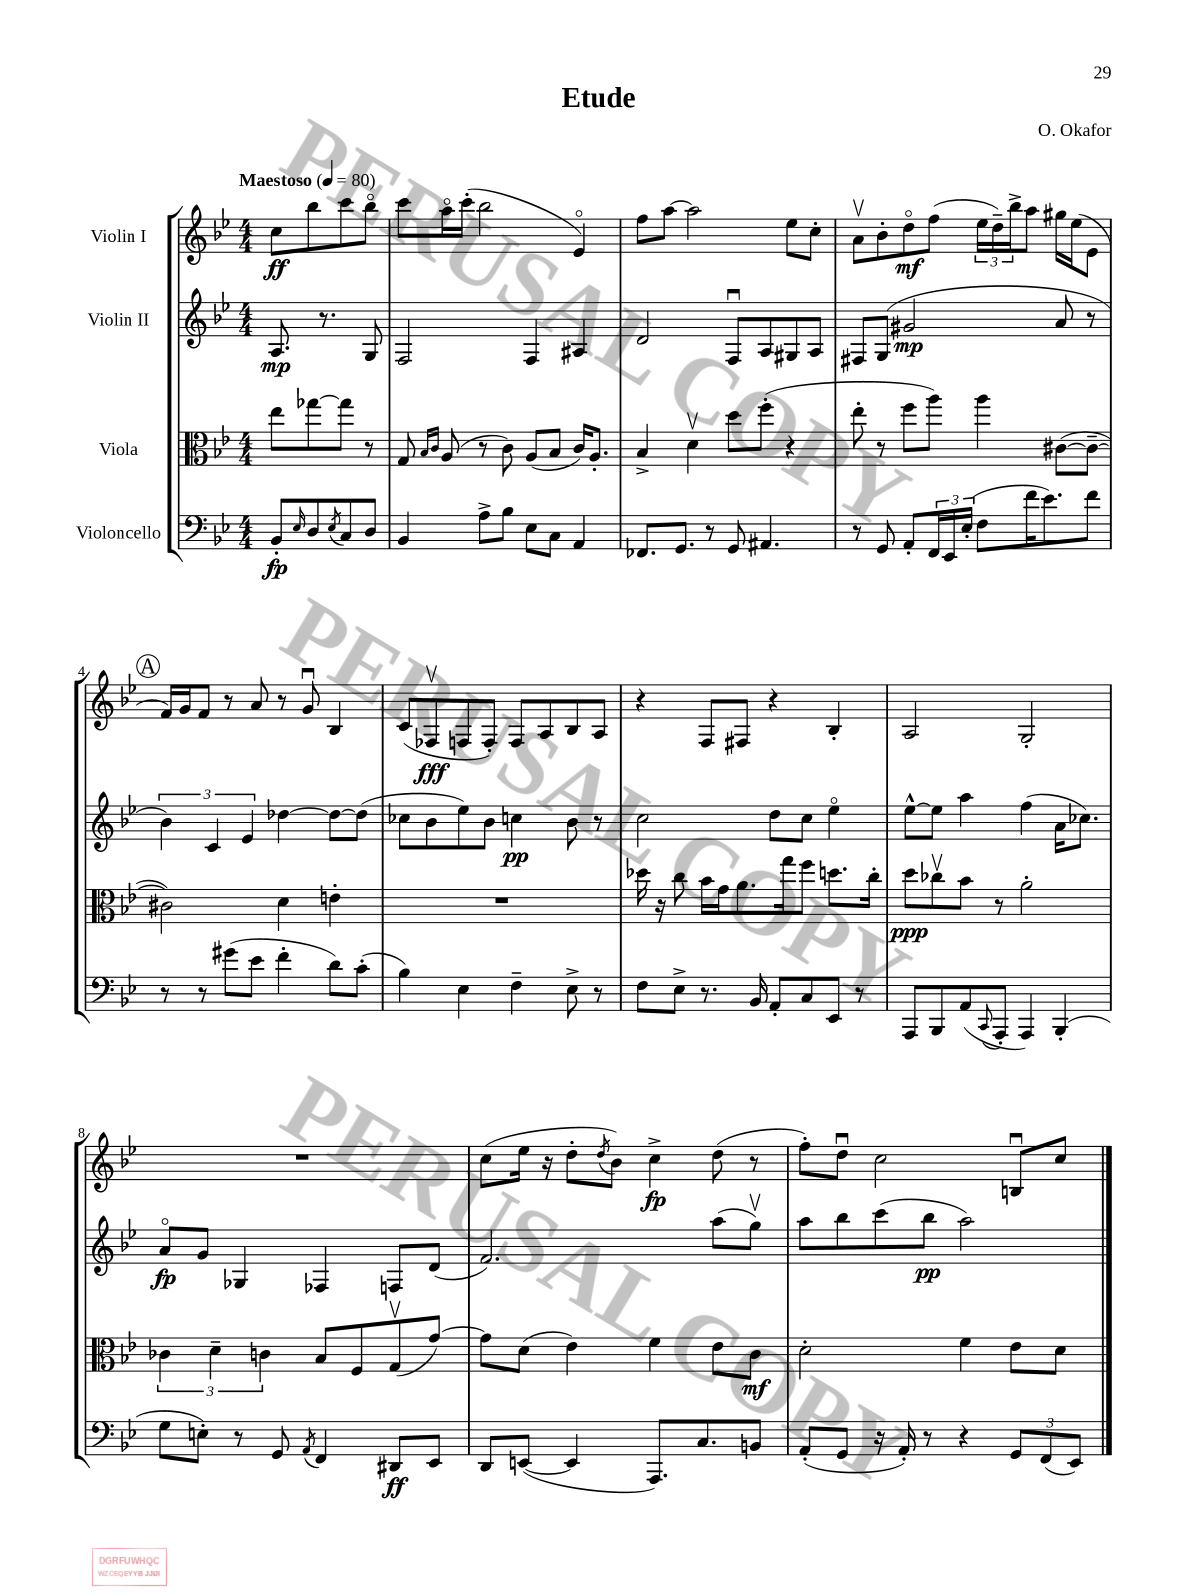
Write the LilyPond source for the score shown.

\header { title = "Etude" composer = "O. Okafor" }
<<
\new StaffGroup <<
\new Staff = "s0" \with { instrumentName = "Violin I" } {
    \clef treble \key bes \major \numericTimeSignature \time 4/4 \partial 2 \tempo "Maestoso" 4 = 80
    c''8\ff bes''8 c'''8 bes''8\flageolet |
    c'''8 a''16\flageolet c'''16-.( bes''2 ees'4\flageolet) |
    f''8 a''8~ a''2 ees''8 c''8-. |
    a'8\upbow bes'8-. d''8\flageolet\mf f''8( \tuplet 3/2 { ees''16 d''16--) bes''16-> } a''8 gis''16 ees''16( ees'8 |
    \mark \markup { \circle "A" } f'16) g'16 f'8 r8 a'8 r8 g'8\downbow bes4 |
    c'8( fes8\upbow\fff f8 f8-.) f8 a8 bes8 a8 |
    r4 f8 fis8 r4 bes4-. |
    a2 g2-. |
    R1 |
    c''8( ees''16 r16 d''8-. \acciaccatura { d''8 } bes'8) c''4->\fp d''8( r8 |
    f''8-.) d''8\downbow c''2 b8\downbow c''8 \bar "|." |
}
\new Staff = "s1" \with { instrumentName = "Violin II" } {
    \clef treble \key bes \major \numericTimeSignature \time 4/4 \partial 2
    a8.\mp r8. g8 |
    f2 f4 ais4 |
    d'2 f8\downbow a8 gis8 a8 |
    fis8 g8( gis'2\mp a'8 r8 |
    \mark \markup { \circle "A" } \tuplet 3/2 { bes'4) c'4 ees'4 } des''4~ des''8~ des''8( |
    ces''8 bes'8 ees''8) bes'8 c''4\pp bes'8 r8 |
    c''2 d''8 c''8 ees''4\flageolet |
    ees''8~-^ ees''8 a''4 f''4( a'16 ces''8.) |
    a'8\flageolet\fp g'8 ges4 fes4 f8 d'8( |
    f'2.) a''8( g''8\upbow) |
    a''8 bes''8 c'''8( bes''8\pp a''2) \bar "|." |
}
\new Staff = "s2" \with { instrumentName = "Viola" } {
    \clef alto \key bes \major \numericTimeSignature \time 4/4 \partial 2
    ees''8 ges''8~ ges''8 r8 |
    g8 \grace { bes16 c'16 } a8( r8 c'8) a8( bes8 c'16) a8.-. |
    bes4-> d'4\upbow d''8 f''8-.( r4 |
    ees''8-. r8 f''8 a''8) a''4 cis'8~( cis'8~-- |
    \mark \markup { \circle "A" } cis'2) d'4 e'4-. |
    R1 |
    des''16 r16 c''8 bes'16 g'16 a'8. g''16 f''8 d''8. c''16-. |
    d''8\ppp ces''8\upbow bes'8 r8 a'2-. |
    \tuplet 3/2 { ces'4 d'4-- c'4 } bes8 f8 g8\upbow( g'8~) |
    g'8 d'8( ees'4) f'4 ees'8 c'8\mf |
    d'2-. f'4 ees'8 d'8 \bar "|." |
}
\new Staff = "s3" \with { instrumentName = "Violoncello" } {
    \clef bass \key bes \major \numericTimeSignature \time 4/4 \partial 2
    bes,8-.\fp \grace { ees16 } d8 \acciaccatura { ees8 } c8 d8 |
    bes,4 a8-> bes8 ees8 c8 a,4 |
    fes,8. g,8. r8 g,8 ais,4. |
    r8 g,8 a,8-. \tuplet 3/2 { f,16 ees,16 ees16-.( } f8 f'16 ees'8.) f'8 |
    \mark \markup { \circle "A" } r8 r8 gis'8( ees'8 f'4-. d'8) c'8-.( |
    bes4) ees4 f4-- ees8-> r8 |
    f8 ees8-> r8. bes,16 a,8-. c8 ees,8 r8 |
    a,,8 bes,,8 a,8( \appoggiatura { c,8 } a,,8-. a,,4) bes,,4-.( |
    g8 e8-.) r8 g,8 \acciaccatura { a,8 } f,4 dis,8\ff ees,8 |
    d,8 e,8~( e,4 a,,8.) c8. b,8 |
    a,8-.( g,8 r16 a,16-.) r8 r4 \tuplet 3/2 { g,8 f,8( ees,8) } \bar "|." |
}
>>
>>
